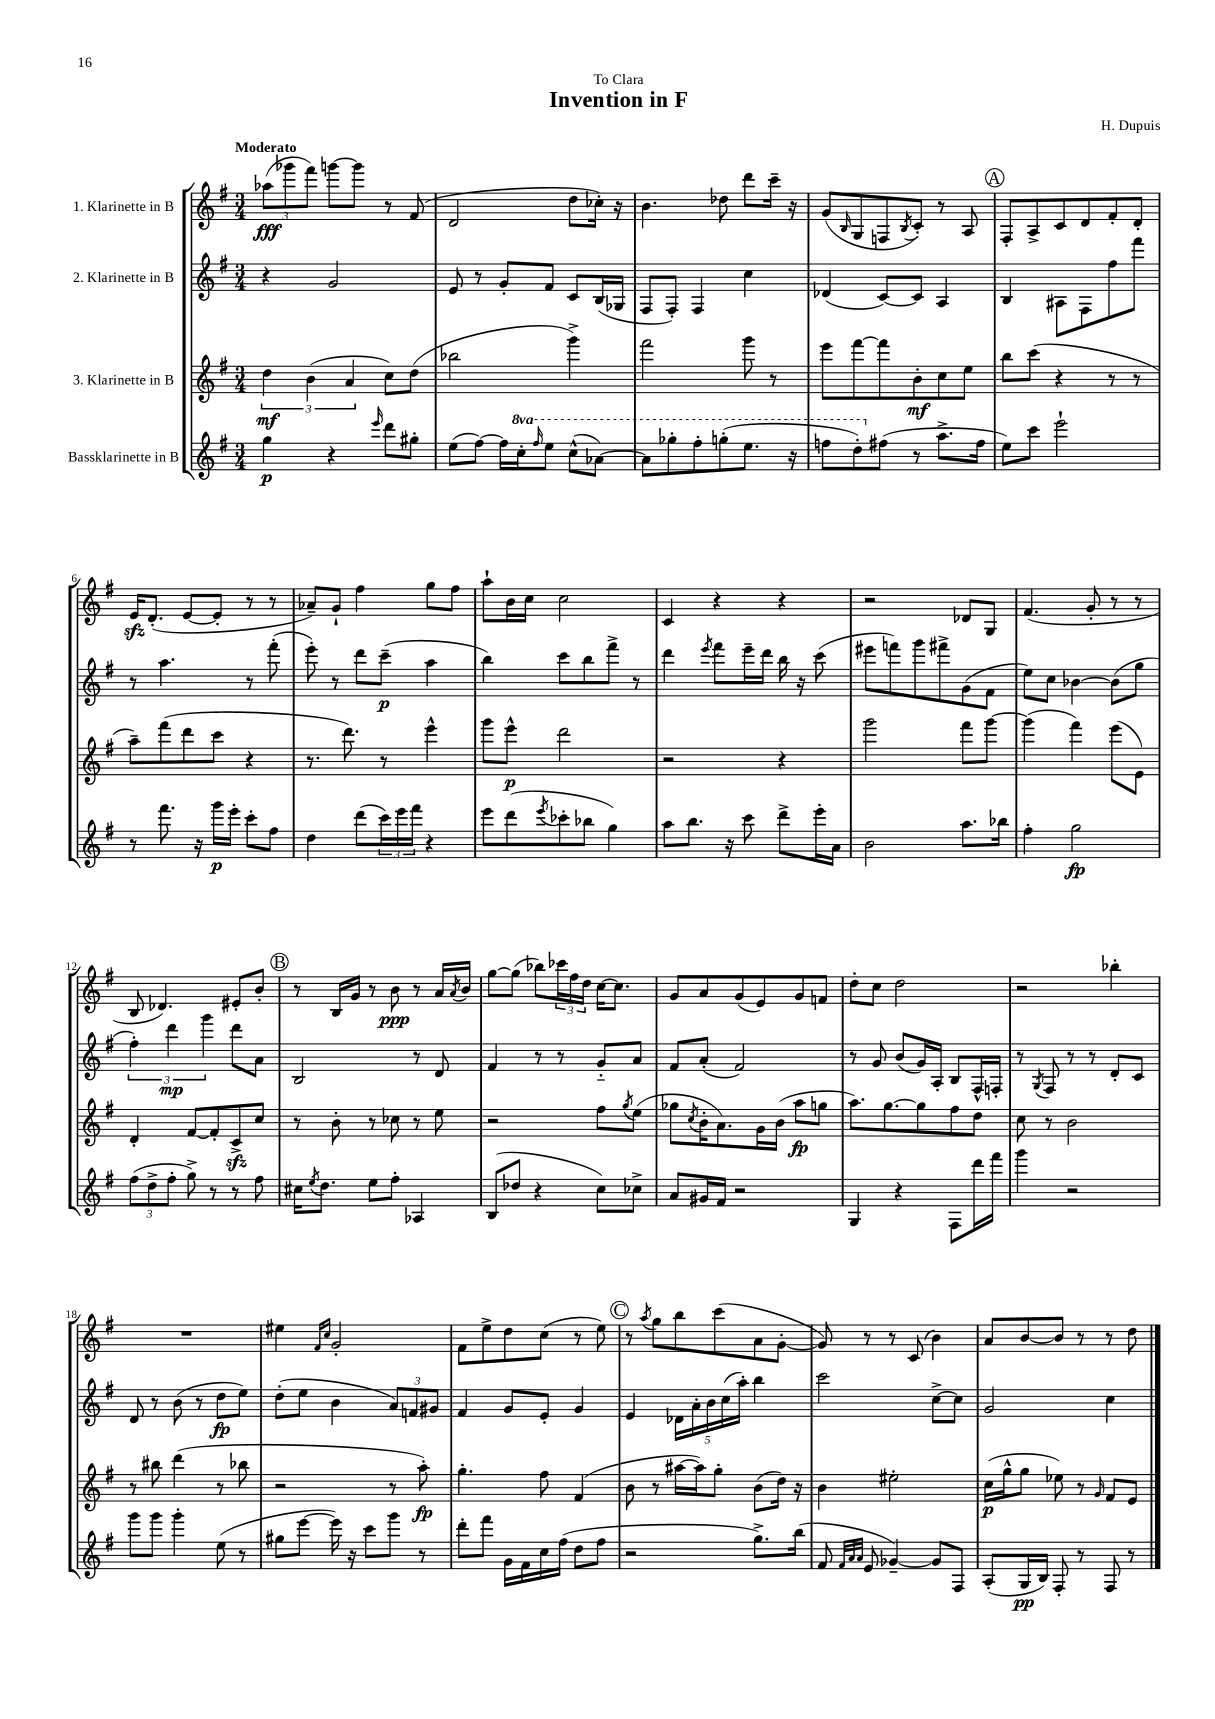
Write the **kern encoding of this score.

**kern	**dynam	**kern	**dynam	**kern	**dynam	**kern	**dynam
*part4	*part4	*part3	*part3	*part2	*part2	*part1	*part1
*staff4	*staff4	*staff3	*staff3	*staff2	*staff2	*staff1	*staff1
*I"Bassklarinette in B	*	*I"3. Klarinette in B	*	*I"2. Klarinette in B	*	*I"1. Klarinette in B	*
*clefG2	*	*clefG2	*	*clefG2	*	*clefG2	*
*k[f#]	*	*k[f#]	*	*k[f#]	*	*k[f#]	*
*M3/4	*	*M3/4	*	*M3/4	*	*M3/4	*
=1	=1	=1	=1	=1	=1	=1	=1
!	!	!	!	!	!	!LO:TX:a:B:t=Moderato	!
4gg\	p	6dd\	mf	4r	.	(12aa-X\L	fff
.	.	.	.	.	.	12ggg-X\	.
.	.	(6b\	.	.	.	12fff#\J)	.
4r	.	.	.	2g/	.	[8gggn\L	.
.	.	6a/	.	.	.	.	.
.	.	.	.	.	.	8ggg\J]	.
16qqeee/	.	.	.	.	.	.	.
8ddd\L	.	8cc\L)	.	.	.	8r	.
8gg#X'\J	.	(8dd\J	.	.	.	(8f#/	.
=2	=2	=2	=2	=2	=2	=2	=2
(8ee\L	.	2bb-X\	.	8e/	.	2d/	.
[8ff#\J)	.	.	.	8r	.	.	.
16ff#\LL]	.	.	.	8g'/L	.	.	.
*8va	*	*	*	*	*	*	*
16ccc'\J	.	.	.	.	.	.	.
16qqfff#/	.	.	.	.	.	.	.
8eee\J	.	.	.	8f#/J	.	.	.
(8ccc^^\L	.	4ggg^\)	.	8c/L	.	8dd\L	.
[8aa-X\J)	.	.	.	(16B/L	.	16cc-X'\Jk)	.
.	.	.	.	16G-X/JJ	.	16r	.
=3	=3	=3	=3	=3	=3	=3	=3
8aa-\L]	.	2fff#\	.	8F#/L	.	4.b\	.
8ggg-X'\	.	.	.	8F#'/J)	.	.	.
8fff#'\	.	.	.	4F#/	.	.	.
(8gggn'\	.	.	.	.	.	8dd-X\	.
8.eee\J	.	8ggg\	.	4cc\	.	8ddd\L	.
.	.	8r	.	.	.	16ccc~\Jk	.
16r	.	.	.	.	.	16r	.
=4	=4	=4	=4	=4	=4	=4	=4
8fffn\L	.	8eee\L	.	(4d-X/	.	(8g/L	.
.	.	.	.	.	.	16qqB/	.
8ddd'\)	.	[8fff#\	.	.	.	8G/	.
*X8va	*	*	*	*	*	*	*
(8ff#X\J	.	8fff#\]	.	[8c/L)	.	8Fn/	.
.	.	.	.	.	.	8qB/	.
8r	.	8b'\	mf	8c/J]	.	8c'/J)	.
8.aa^\L	.	8cc\	.	4A/	.	8r	.
.	.	8ee\J	.	.	.	8A/	.
16ff#\Jk	.	.	.	.	.	.	.
!!LO:REH:place=s1:t=A
=5	=5	=5	=5	=5	=5	=5	=5
8ee\L)	.	8bb\L	.	4B/	.	8F#'/L	.
8ccc\J	.	(8ccc\J	.	.	.	8A^/	.
2eee`\	.	4r	.	8A#X\L	.	8c/	.
.	.	.	.	8F#\	.	8d/	.
.	.	8r	.	8ff#\	.	8f#'/	.
.	.	8r	.	8fff#\J	.	8d'/J	.
!!LO:LB:g=z
=6	=6	=6	=6	=6	=6	=6	=6
8r	.	8aa~\L)	.	8r	.	16ezz/KL	.
.	.	.	.	.	.	(8.d'/J	.
8.fff#\	.	(8fff#\	.	4.aa\	.	.	.
.	.	8ddd\	.	.	.	[8e/L	.
16r	.	.	.	.	.	.	.
16ggg\LL	p	8ccc\J	.	.	.	8e'/J]	.
16eee'\JJ	.	.	.	.	.	.	.
8ccc'\L	.	4r	.	8r	.	8r	.
8ff#\J	.	.	.	(8fff#'\	.	8r	.
=7	=7	=7	=7	=7	=7	=7	=7
4dd\	.	8.r	.	8eee'\)	.	8a-X~/L)	.
.	.	.	.	8r	.	8g`/J	.
.	.	8.ddd\)	.	.	.	.	.
(8ddd\L	.	.	.	8ddd\L	.	4ff#\	.
24ccc\L)	.	8r	.	(8ccc~\J	p	.	.
24eee\	.	.	.	.	.	.	.
24fff#\JJ	.	.	.	.	.	.	.
4r	.	4eee^^\	.	4aa\	.	8gg\L	.
.	.	.	.	.	.	8ff#\J	.
=8	=8	=8	=8	=8	=8	=8	=8
8eee\L	.	8ggg\L	.	4bb\)	.	8aa`\L	.
(8ddd\	.	8eee^^\J	p	.	.	16b\L	.
.	.	.	.	.	.	16cc\JJ	.
8qeee/	.	.	.	.	.	.	.
8ccc-X'\	.	2ddd\	.	8ccc\L	.	2cc\	.
8bb-X\J	.	.	.	8bb\	.	.	.
4gg\)	.	.	.	8fff#^\J	.	.	.
.	.	.	.	8r	.	.	.
=9	=9	=9	=9	=9	=9	=9	=9
8aa\L	.	2r	.	4ddd\	.	4c/	.
8.bb\J	.	.	.	.	.	.	.
.	.	.	.	8qeee/	.	.	.
.	.	.	.	8fff#\L	.	4r	.
16r	.	.	.	.	.	.	.
8ccc\	.	.	.	16eee~\L	.	.	.
.	.	.	.	16ddd\JJ	.	.	.
8ddd^\L	.	4r	.	16bb\	.	4r	.
.	.	.	.	16r	.	.	.
16eee'\L	.	.	.	(8ccc\	.	.	.
16a\JJ	.	.	.	.	.	.	.
=10	=10	=10	=10	=10	=10	=10	=10
2b\	.	2ggg\	.	8eee#X\L	.	2r	.
.	.	.	.	8fffn\)	.	.	.
.	.	.	.	8ggg\	.	.	.
.	.	.	.	8fff#X^\	.	.	.
8.aa\L	.	8fff#\L	.	(8g\	.	8d-X/L	.
.	.	[8ggg\J	.	8f#\J	.	8G/J	.
16bb-X\Jk	.	.	.	.	.	.	.
=11	=11	=11	=11	=11	=11	=11	=11
4ff#'\	.	(4ggg\]	.	8ee\L)	.	(4.f#/	.
.	.	.	.	8cc\J	.	.	.
2gg\	fp	4fff#\)	.	[4b-X\	.	.	.
.	.	.	.	.	.	8g'/	.
.	.	(8eee\L	.	(8b-\L]	.	8r	.
.	.	8e\J)	.	8gg\J	.	8r	.
!!LO:LB:g=z
=12	=12	=12	=12	=12	=12	=12	=12
(12ff#\L	.	4d'/	.	6ff#'\)	.	8B/	.
12dd^\	.	.	.	.	.	.	.
.	.	.	.	.	.	4.d-X/)	.
12ff#'\J	.	.	.	6ddd\	mp	.	.
8gg^\)	.	[8f#/L	.	.	.	.	.
.	.	.	.	6ggg\	.	.	.
8r	.	8f#'/]	.	.	.	.	.
8r	.	8czz^/	.	8ddd\L	.	8e#X'/L	.
8ff#\	.	8cc/J	.	8a\J	.	8b'/J	.
!!LO:REH:place=s1:t=B
=13	=13	=13	=13	=13	=13	=13	=13
16cc#X\KL	.	8r	.	2B/	.	8r	.
8qee/	.	.	.	.	.	.	.
8.dd\J	.	.	.	.	.	.	.
.	.	8b'\	.	.	.	16B/LL	.
.	.	.	.	.	.	16g/JJ	.
8ee\L	.	8r	.	.	.	8r	.
8ff#'\J	.	8cc-X\	.	.	.	8b\	ppp
4A-X/	.	8r	.	8r	.	8r	.
.	.	8ee\	.	8d/	.	16a/LL	.
.	.	.	.	.	.	8qa/	.
.	.	.	.	.	.	16b/JJ	.
=14	=14	=14	=14	=14	=14	=14	=14
(8B/L	.	2r	.	4f#/	.	[8gg\L	.
8dd-X/J	.	.	.	.	.	(8gg\J]	.
4r	.	.	.	8r	.	8bb-X\L)	.
.	.	.	.	8r	.	24ccc-X\L	.
.	.	.	.	.	.	24ff#\	.
.	.	.	.	.	.	24dd\JJ	.
8cc\L)	.	8ff#\L	.	8g/L	.	[16cc\KL	.
.	.	.	.	.	.	8.cc\J]	.
.	.	8qgg/	.	.	.	.	.
8cc-X^\J	.	(8ee\J	.	8a/J	.	.	.
=15	=15	=15	=15	=15	=15	=15	=15
8a/L	.	8gg-X\L	.	8f#/L	.	8g/L	.
.	.	8qcc/	.	.	.	.	.
16g#X/L	.	16b'\K	.	(8a'/J	.	8a/	.
16f#/JJ	.	8.a\)	.	.	.	.	.
2r	.	.	.	2f#/)	.	(8g/	.
.	.	16g\L	.	.	.	8e/)	.
.	.	(16b\JJ	.	.	.	.	.
.	.	8aa\L	fp	.	.	8g/	.
.	.	8ggn\J	.	.	.	8fn/J	.
=16	=16	=16	=16	=16	=16	=16	=16
4G/	.	8.aa\L)	.	8r	.	8dd'\L	.
.	.	.	.	8g/	.	8cc\J	.
.	.	[8.gg\	.	.	.	.	.
4r	.	.	.	(8b/L	.	2dd\	.
.	.	8gg\]	.	16g/L)	.	.	.
.	.	.	.	16A'/JJ	.	.	.
8F#\L	.	8ff#\	.	8B/L	.	.	.
16ddd\L	.	8dd\J	.	16F#^^/L	.	.	.
16fff#\JJ	.	.	.	16Fn'/JJ	.	.	.
=17	=17	=17	=17	=17	=17	=17	=17
4ggg\	.	8cc\	.	8r	.	2r	.
.	.	.	.	8qG/	.	.	.
.	.	8r	.	8F#/	.	.	.
2r	.	2b\	.	8r	.	.	.
.	.	.	.	8r	.	.	.
.	.	.	.	8d'/L	.	4bb-X'\	.
.	.	.	.	8c/J	.	.	.
!!LO:LB:g=z
=18	=18	=18	=18	=18	=18	=18	=18
8ggg\L	.	8r	.	8d/	.	2.r	.
8ggg\J	.	8bb#X\	.	8r	.	.	.
4ggg'\	.	(4ddd\	.	(8b\	.	.	.
.	.	.	.	8r	.	.	.
(8ee\	.	8r	.	8dd\L	fp	.	.
8r	.	8bb-X\	.	8ee\J)	.	.	.
=19	=19	=19	=19	=19	=19	=19	=19
8gg#X\L	.	2r	.	(8dd'\L	.	4ee#X\	.
[8eee\J	.	.	.	8ee\J	.	.	.
.	.	.	.	.	.	16qqf#/LL	.
.	.	.	.	.	.	16qqcc/JJ	.
16eee\])	.	.	.	4b\	.	2g'/	.
16r	.	.	.	.	.	.	.
8ccc\L	.	.	.	.	.	.	.
8ggg\J	.	8r	.	12a/L)	.	.	.
.	.	.	.	12fn/	.	.	.
8r	.	8aa'\)	fp	.	.	.	.
.	.	.	.	12g#X/J	.	.	.
=20	=20	=20	=20	=20	=20	=20	=20
8ddd'\L	.	4.gg'\	.	4f#/	.	8f#\L	.
8fff#\J	.	.	.	.	.	8ee^\	.
16g\LL	.	.	.	8g/L	.	8dd\	.
16f#\	.	.	.	.	.	.	.
16cc\	.	8ff#\	.	8e'/J	.	(8cc\J	.
(16ff#\JJ	.	.	.	.	.	.	.
8dd\L	.	(4f#/	.	4g/	.	8r	.
8ff#\J	.	.	.	.	.	8ee\)	.
!!LO:REH:place=s1:t=C
=21	=21	=21	=21	=21	=21	=21	=21
2r	.	8b\	.	4e/	.	8r	.
.	.	.	.	.	.	8qaa/	.
.	.	8r	.	.	.	8gg\L	.
.	.	[16aa#X\LL	.	20d-X\LL	.	8bb\	.
.	.	.	.	20a'\	.	.	.
.	.	16aa#\J])	.	.	.	.	.
.	.	.	.	20b\	.	.	.
.	.	8gg'\J	.	.	.	(8ccc\	.
.	.	.	.	(20cc\	.	.	.
.	.	.	.	20aa'\JJ)	.	.	.
8.gg^\L)	.	(8b\L	.	4bb\	.	8a\	.
.	.	16dd\Jk)	.	.	.	[8g'\J	.
(16bb\Jk	.	16r	.	.	.	.	.
=22	=22	=22	=22	=22	=22	=22	=22
8f#/	.	4b\	.	2ccc\	.	8g/])	.
32qqf#/LLL	.	.	.	.	.	.	.
32qqa/	.	.	.	.	.	.	.
32qqa/JJJ	.	.	.	.	.	.	.
8e/	.	.	.	.	.	8r	.
[4g-X~/)	.	2ee#X'\	.	.	.	8r	.
.	.	.	.	.	.	(8c/	.
8g-/L]	.	.	.	[8cc^\L	.	4b\)	.
8F#/J	.	.	.	8cc\J]	.	.	.
=23	=23	=23	=23	=23	=23	=23	=23
(8A'/L	.	(16cc\LL	p	2g/	.	8a/L	.
.	.	16gg^^\J	.	.	.	.	.
16G/L	pp	8gg\J	.	.	.	[8b/	.
16B/JJ)	.	.	.	.	.	.	.
8F#'/	.	8ee-X\)	.	.	.	8b/J]	.
8r	.	8r	.	.	.	8r	.
.	.	16qqg/	.	.	.	.	.
8F#/	.	8f#/L	.	4cc\	.	8r	.
8r	.	8e/J	.	.	.	8dd\	.
==	==	==	==	==	==	==	==
*-	*-	*-	*-	*-	*-	*-	*-
